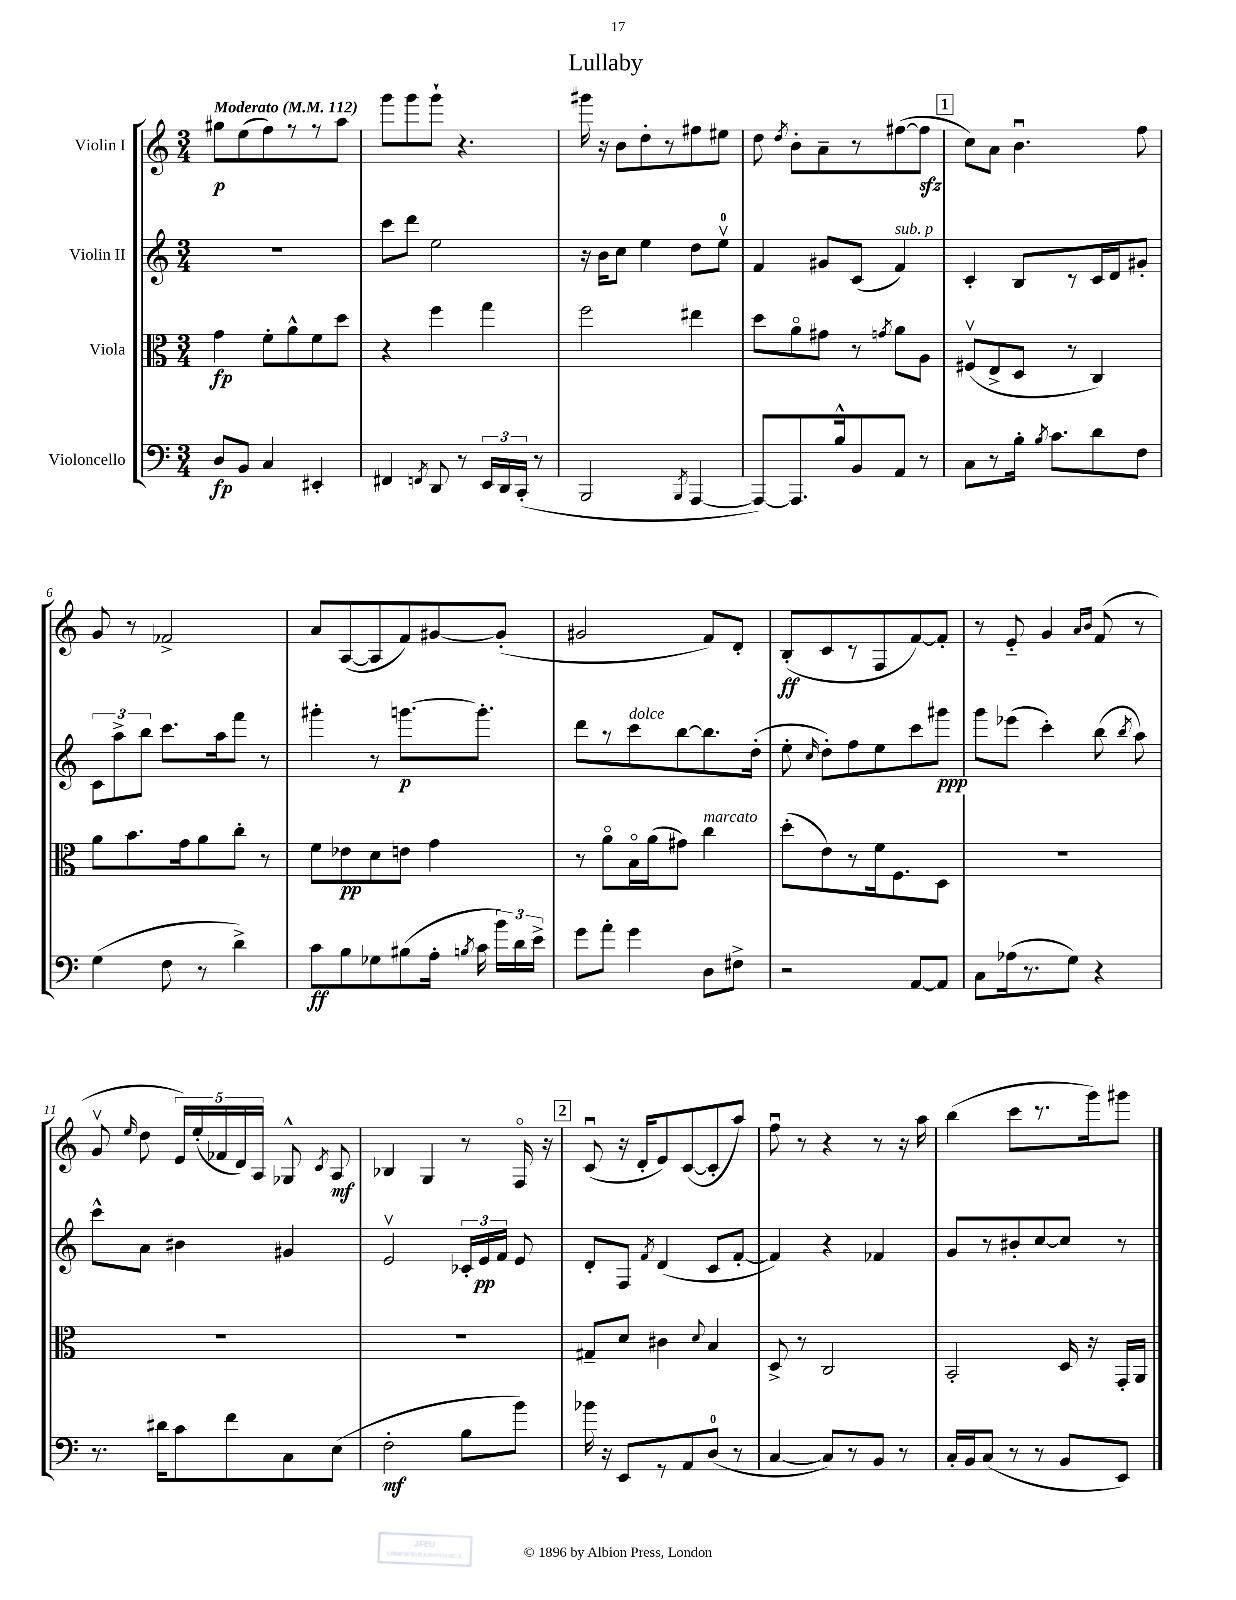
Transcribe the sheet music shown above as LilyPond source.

\header { title = "Lullaby" }
<<
\new StaffGroup <<
\new Staff = "s0" \with { instrumentName = "Violin I" } {
    \clef treble \key c \major \numericTimeSignature \time 3/4 \tempo "Moderato" 4 = 112
    \autoBeamOff gis''8[\p e''8( f''8) r8 r8 a''8] |
    g'''8[ g'''8 g'''8]-! r4. |
    gis'''16 r16 b'8[ d''8-. r8 fis''8 eis''8] |
    d''8 \acciaccatura { d''8 } b'8[-. a'8-- r8 fis''8~( fis''8]\sfz |
    \mark \markup { \box "1" } c''8[) a'8] b'4.\downbow f''8 |
    g'8 r8 fes'2-> |
    a'8[ a8~( a8 f'8) gis'8~ gis'8]-.( |
    gis'2 f'8[) d'8]-. |
    b8[-.\ff( c'8 r8 f8 f'8~) f'8]-. |
    r8 e'8-_ g'4 \grace { a'16[ b'16] } f'8( r8 |
    g'8\upbow \grace { e''16 } d''8 \tuplet 5/4 { e'16[) e''16-.( fes'16 d'16) a16] } ges8-^ \acciaccatura { c'8 } a8\mf |
    bes4 g4 r8 f16\flageolet r16 |
    \mark \markup { \box "2" } c'8\downbow( r16 d'16[-. e'8) c'8~( c'8-. a''8]) |
    f''8\downbow r8 r4 r8 r16 a''16 |
    b''4( c'''8[ r8. g'''16) gis'''8] \bar "|." |
}
\new Staff = "s1" \with { instrumentName = "Violin II" } {
    \clef treble \key c \major \numericTimeSignature \time 3/4
    \autoBeamOff R2. |
    c'''8[ d'''8] e''2 |
    r16 b'16[ c''8] e''4 d''8[ e''8]-0\upbow |
    f'4 gis'8[ c'8]( f'4^\markup { \italic "sub. p" }) |
    \mark \markup { \box "1" } c'4-. b8[ r8 c'16 d'16 gis'8]-. |
    \tuplet 3/2 { c'8[ a''8-> b''8] } c'''8.[ a''16 f'''8] r8 |
    gis'''4-. r8 g'''8.[~\p g'''8.]-. |
    d'''8[ r8 c'''8^\markup { \italic "dolce" } b''8~ b''8. d''16]-.( |
    e''8-. \grace { c''16 } d''8[-.) f''8 e''8 c'''8 gis'''8]\ppp |
    g'''8[ ees'''8]( c'''4-.) b''8( \acciaccatura { b''8 } a''8) |
    c'''8[-^ a'8] bis'4 gis'4 |
    e'2\upbow \tuplet 3/2 { ces'16[-. e'16\pp f'16] } e'8 |
    \mark \markup { \box "2" } d'8[-. f8] \acciaccatura { f'8 } d'4( c'8[ f'8]~-. |
    f'4) r4 fes'4 |
    g'8[ r8 bis'8-. c''8~ c''8] r8 \bar "|." |
}
\new Staff = "s2" \with { instrumentName = "Viola" } {
    \clef alto \key c \major \numericTimeSignature \time 3/4
    \autoBeamOff g'4\fp f'8[-. a'8-^ f'8 d''8] |
    r4 f''4 g''4 |
    f''2 eis''4 |
    d''8[ a'8\flageolet gis'8] r8 \acciaccatura { g'8 } a'8[ a8] |
    \mark \markup { \box "1" } fis8[\upbow( e8-> d8] r8 c4) |
    a'8[ b'8. g'16 a'8 c''8]-. r8 |
    f'8[ ees'8\pp d'8 e'8] g'4 |
    r8 a'8[\flageolet b16\flageolet a'16( gis'8]) c''4^\markup { \italic "marcato" } |
    d''8[-.( e'8) r8 f'16 f8. d8] |
    R2. |
    R2. |
    R2. |
    \mark \markup { \box "2" } gis8[-- d'8] cis'4 \appoggiatura { d'8 } b4 |
    d8-> r8 c2 |
    b,2-. d16 r16 g,16[-. a,16] \bar "|." |
}
\new Staff = "s3" \with { instrumentName = "Violoncello" } {
    \clef bass \key c \major \numericTimeSignature \time 3/4
    \autoBeamOff d8[\fp b,8] c4 eis,4-. |
    fis,4 \acciaccatura { f,8 } d,8 r8 \tuplet 3/2 { e,16[ d,16 c,16]-.( } r8 |
    b,,2 \acciaccatura { b,,8 } a,,4~ |
    a,,8[~) a,,8. b16-^ b,8 a,8] r8 |
    \mark \markup { \box "1" } c8[ r8 b16]-. \acciaccatura { b8 } c'8.[ d'8 f8] |
    g4( f8 r8 d'4->) |
    c'8[\ff b8 ges8 bis8( a16]-. \acciaccatura { b8 } c'16 \tuplet 3/2 { b'16[) d'16 e'16]-> } |
    g'8[ a'8]-. g'4 d8[ fis8]-> |
    r2 a,8[~ a,8] |
    c8[ aes16( r8. g8]) r4 |
    r8. dis'16[ c'8 f'8 c8 e8]( |
    f2-.\mf b8[ b'8]) |
    \mark \markup { \box "2" } bes'16 r16 e,8[ r8 a,8 d8]-0( r8 |
    c4~ c8[) r8 b,8] r8 |
    c16[-. b,16 c8]( r8 r8 b,8[ e,8]) \bar "|." |
}
>>
>>
